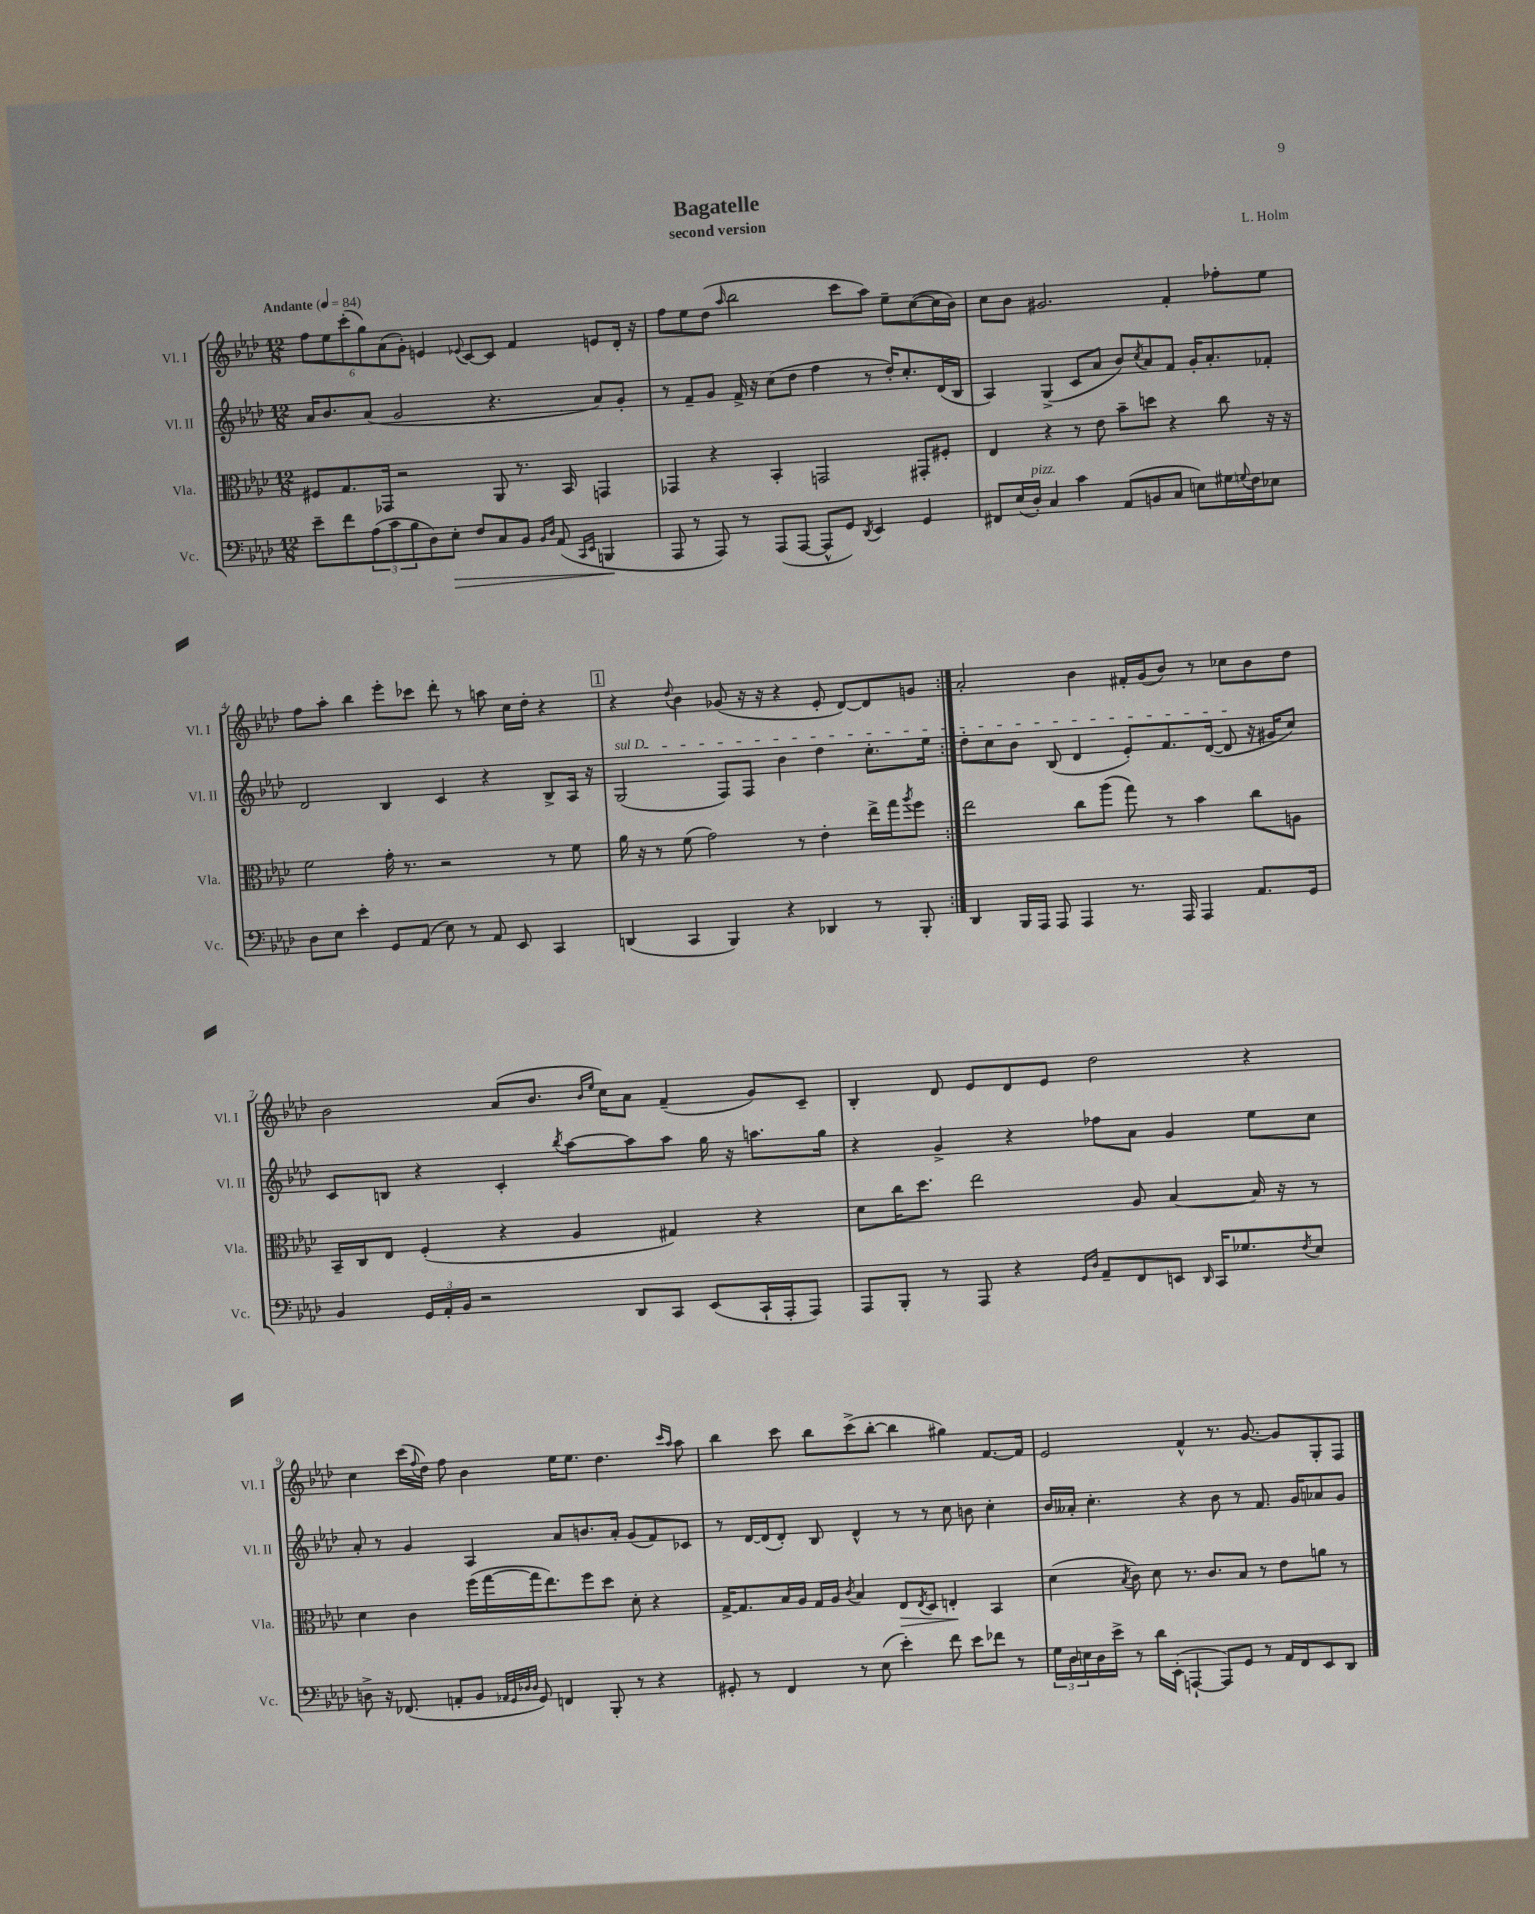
\header { title = "Bagatelle" composer = "L. Holm" subtitle = "second version" }
<<
\new StaffGroup <<
\new Staff = "s0" \with { instrumentName = "Vl. I" shortInstrumentName = "Vl. I" } {
    \clef treble \key aes \major \numericTimeSignature \time 12/8 \tempo "Andante" 4 = 84
    \repeat volta 2 { \tuplet 6/4 { f''8 ees''8 c'''8-.( g''8) aes'8( g'8-.) } e'4 \appoggiatura { ees'8 } c'8~ c'8 f'4 e'8 des'16-. r16 |
    f''8 ees''8 des''8( \grace { aes''16 } bes''2 c'''8 aes''8) ees''8-- c''8~( c''16 bes'16) |
    c''8 bes'8 gis'2. f'4-. fes''8-. ees''8 |
    f''8 aes''8-. bes''4 ees'''8-. ces'''8 des'''8-. r8 a''8 c''16 des''16-. r4 |
    \mark \markup { \box "1" } r4 \appoggiatura { des''8 } bes'4 ges'8( r16 r16 r4 ees'8-. des'8~) des'8 g'8 | }
    aes'2-. bes'4 fis'16-. g'16( bes'8) r8 ces''8 bes'8 des''8 |
    bes'2 aes'8( bes'8. \grace { bes'16 ees''16 } c''16) aes'8 f'4--( g'8) c'8-- |
    bes4-. des'8 ees'8 des'8 ees'8 des''2 r4 |
    c''4 c'''16( \appoggiatura { f''8 } des''16) f''8 bes'4 ees''16 ees''8. des''4. \grace { c'''16 aes''16 } aes''8 |
    bes''4 c'''8 bes''8 c'''8->( bes''8~-. bes''4 gis''4) f'8.~ f'16 |
    ees'2 f'4-^ r8. g'8.~ g'8 g8-. f8 \bar "|." |
}
\new Staff = "s1" \with { instrumentName = "Vl. II" shortInstrumentName = "Vl. II" } {
    \clef treble \key aes \major \numericTimeSignature \time 12/8
    \repeat volta 2 { aes'16 bes'8. aes'8( g'2 r4. aes'8) g'8-. |
    r8 f'8-- g'8 f'16-> r16 c''8( des''8 f''4 r8 des''16-.) c''8.-. des'16( bes16 |
    aes4) g4->( c'8 aes'8 bes'8) \acciaccatura { c''8 } aes'8 f'8 g'16-. aes'8.-. fes'8-. |
    des'2 bes4 c'4 r4 bes8-> aes16 r16 |
    \mark \markup { \box "1" } \once \override TextSpanner.bound-details.left.text = \markup { \italic "sul D" } g2\startTextSpan( f8) f8 bes'4 des''4 c''8.-. ees''16 | }
    des''8-. c''8 bes'8 bes8( des'4 ees'8-.) f'8. des'16~( des'8\stopTextSpan r16 gis'16 c''8) |
    c'8 b8 r4 c'4-. \acciaccatura { bes''8 } aes''8~ aes''8 aes''8 g''16 r16 a''8. g''16 |
    r4 g'4-> r4 fes''8 aes'8 g'4 ees''8 c''8 |
    aes'8-. r8 g'4 aes4 aes'8 b'8. aes'16-. g'8( f'8) ces'8 |
    r8 des'16~ des'16( des'8-.) bes8 des'4-^ r8 r8 c''8 b'8 c''4-. |
    bes'16 aeses'16-. c''4.-. r4 bes'8 r8 f'8. g'16 aes'8 g'8 \bar "|." |
}
\new Staff = "s2" \with { instrumentName = "Vla." shortInstrumentName = "Vla." } {
    \clef alto \key aes \major \numericTimeSignature \time 12/8
    \repeat volta 2 { fis8 g8. ges,16 r2 aes,8 r8. bes,16 g,4 |
    ges,4 r4 bes,4-. g,2 gis,8-. fis8-. |
    ees4 r4 r8 ees'8 bes'8-- d''8 r4 c''8 r16 r16 |
    f'2 g'16-. r8. r2 r8 f'8 |
    \mark \markup { \box "1" } aes'16 r16 r8 f'8( g'2) r8 ees'4-. ees''16-> g''16 \acciaccatura { aes''8 } f''8 | }
    ees''2 c''8 aes''8( g''8) r8 bes'4 c''8 a8 |
    bes,16-- c16 ees8 f4-.( r4 aes4 gis4) r4 |
    des'8 c''16 des''8. ees''2 aes8 bes4~ bes16 r16 r8 |
    des'4 c'4 f''16( g''16~ g''16 ees''8.) f''8 des''8 des'8-. r4 |
    g16~-> g8. bes16 aes16 g16 aes16 \acciaccatura { c'8 } bes4 ees8\> \acciaccatura { ees8 } des8 e4-.\! bes,4 |
    des'4( \acciaccatura { bes8 } c'8) des'8 r8. c'8. bes8 r8 ees'8 a'8 r8 \bar "|." |
}
\new Staff = "s3" \with { instrumentName = "Vc." shortInstrumentName = "Vc." } {
    \clef bass \key aes \major \numericTimeSignature \time 12/8
    \repeat volta 2 { ees'8-- f'8 \tuplet 3/2 { aes8( c'8 bes8 } des8) ees8-.\> f8 c8 bes,8 \grace { bes,16 des16 } aes,8( \grace { c,16 ees,16 } b,,4\! |
    aes,,8 r8 aes,,8) r8 aes,,8( aes,,8~ aes,,8-^ g,8) \acciaccatura { des,8 } ees,4 g,4 |
    fis,8 ees16( des16-.^\markup { \italic "pizz." }) c4 c'4 aes,8( b,8 c8 e8) gis16 \appoggiatura { g8 } f16 ees8 |
    des8 ees8 ees'4-. g,8 aes,8( ees8) r8 aes,8 ees,8 c,4 |
    \mark \markup { \box "1" } d,4( c,4 bes,,4) r4 des,4 r8 bes,,8-. | }
    des,4 bes,,16 aes,,16 aes,,8 aes,,4 r8. aes,,16 aes,,4 aes,8. g,16 |
    bes,4 \tuplet 3/2 { g,16 aes,16-. bes,16 } r2 des,8 c,8 ees,8( c,16-! aes,,16-. aes,,8) |
    aes,,8 bes,,8-. r8 aes,,8 r4 \grace { g,16 des16 } aes,8-- f,8 e,8 \grace { des,16 } c,16 ges8. \acciaccatura { f8 } ees8 |
    d8-> r16 fes,8.( a,8-. bes,8 \grace { aes,32 g,32 des32 des32 } g,8) f,4 bes,,8-. r8 r4 |
    gis,8-. r8 f,4 r8 ees8( ees'4-.) f'8 ees'8 fes'8 r8 |
    \tuplet 3/2 { g16 des16 e16 } des16 ees'16-> r8 des'16 ees,16-.( a,,4~-! a,,8) g,8 r8 aes,16 f,16 ees,8 des,8 \bar "|." |
}
>>
>>
